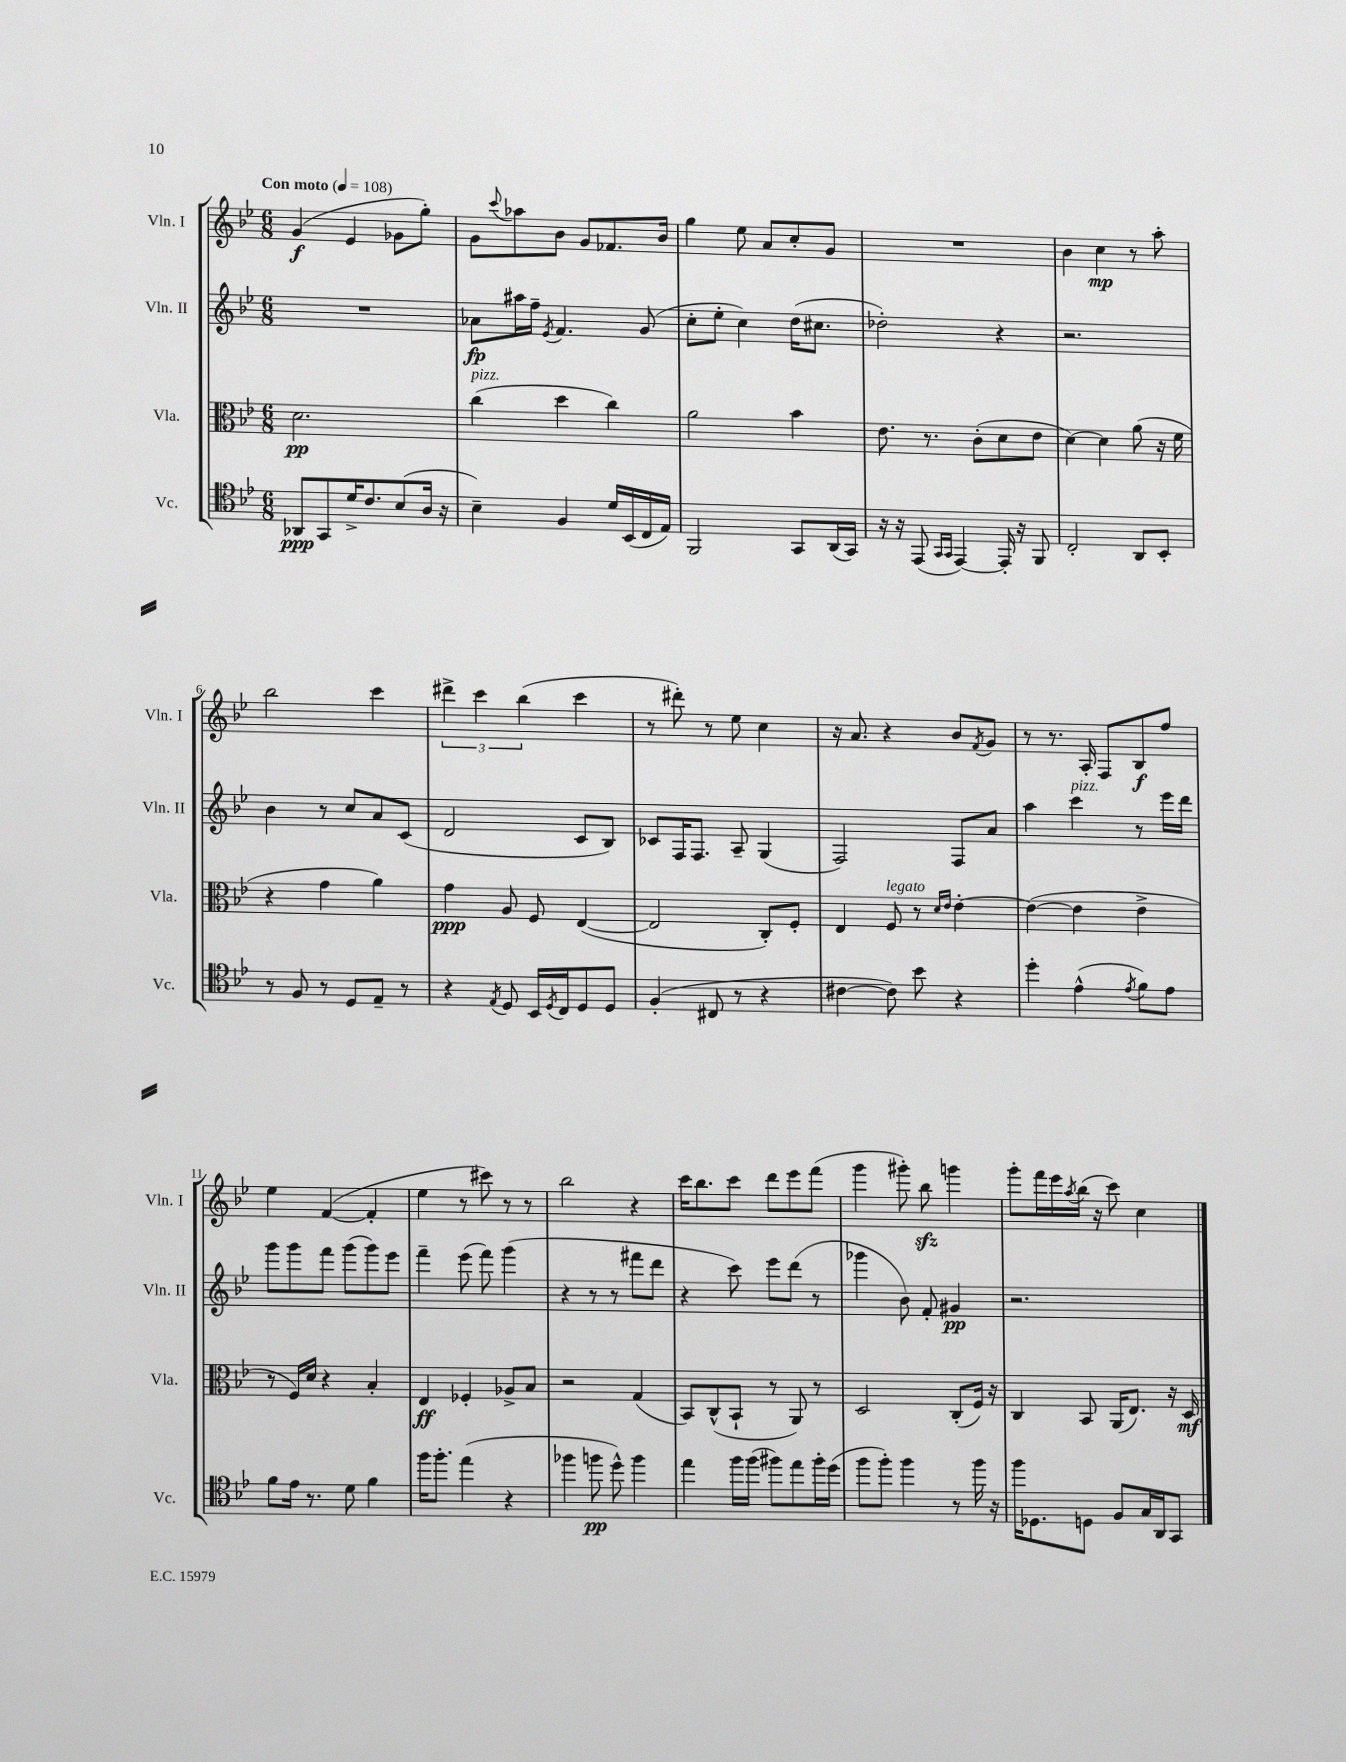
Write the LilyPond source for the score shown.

<<
\new StaffGroup <<
\new Staff = "s0" \with { instrumentName = "Vln. I" shortInstrumentName = "Vln. I" } {
    \clef treble \key bes \major \numericTimeSignature \time 6/8 \tempo "Con moto" 4 = 108
    g'4\f( ees'4 ges'8 g''8-.) |
    g'8 \appoggiatura { c'''8 } aes''8 bes'8 g'8 fes'8. bes'16 |
    g''4 ees''8 a'8 c''8-. g'8 |
    R2. |
    bes'4 c''4\mp r8 a''8-. |
    bes''2 c'''4 |
    \tuplet 3/2 { dis'''4-> c'''4 bes''4( } c'''4 |
    r8 dis'''8-.) r8 ees''8 c''4 |
    r16 a'8. r4 bes'8 \acciaccatura { f'8 } g'8 |
    r8 r8. a16-. f8 bes8\f f''8 |
    ees''4 f'4~( f'4-. |
    ees''4 r8 cis'''8) r8 r8 |
    bes''2 r4 |
    c'''16 bes''8. c'''8 d'''8 ees'''8 f'''8( |
    g'''4 gis'''8-.) bes''8\sfz g'''4 |
    g'''8-. f'''16 ees'''16 \acciaccatura { a''8 } bes''16( r16 c'''8) c''4 \bar "|." |
}
\new Staff = "s1" \with { instrumentName = "Vln. II" shortInstrumentName = "Vln. II" } {
    \clef treble \key bes \major \numericTimeSignature \time 6/8
    R2. |
    aes'8\fp ais''16 f''16-- \acciaccatura { ees'8 } f'4. g'8( |
    c''8-. ees''8-. c''4) d''16( cis''8. |
    des''2-.) r4 |
    r2. |
    bes'4 r8 c''8 a'8 c'8( |
    d'2 c'8 bes8) |
    ces'8 f16 f8. a8-- g4( |
    f2) f8 a'8 |
    a''4 c'''4^\markup { \italic "pizz." } r8 ees'''16 d'''16 |
    g'''8 g'''8 f'''8 g'''8( g'''8) ees'''8 |
    f'''4-- ees'''8( f'''8) g'''4( |
    r4 r8 r8 fis'''8 d'''8 |
    r4 c'''8) ees'''8 d'''8( r8 |
    ges'''4 bes'8) f'8-. gis'4\pp |
    r2. \bar "|." |
}
\new Staff = "s2" \with { instrumentName = "Vla." shortInstrumentName = "Vla." } {
    \clef alto \key bes \major \numericTimeSignature \time 6/8
    d'2.\pp |
    c''4^\markup { \italic "pizz." }( d''4 c''4) |
    a'2 bes'4 |
    ees'8. r8. c'8-.( d'8 ees'8 |
    d'4~) d'4 a'8( r16 f'16 |
    r4 g'4 a'4) |
    g'4\ppp a8 f8 ees4~( |
    ees2 c8-.) f8-. |
    ees4 f8^\markup { \italic "legato" } r8 \grace { d'16 ees'16 } ees'4~-. |
    ees'4~( ees'4 ees'4-> |
    r8 f16) d'16 r4 bes4-. |
    ees4\ff fes4-. aes8-> bes8 |
    r2 g4( |
    bes,8) c8-^( bes,8-! r8 a,8) r8 |
    d2 c8-.( f16) r16 |
    c4 bes,8 a,16( ees8.) r16 d16\mf \bar "|." |
}
\new Staff = "s3" \with { instrumentName = "Vc." shortInstrumentName = "Vc." } {
    \clef tenor \key bes \major \numericTimeSignature \time 6/8
    aes,8\ppp g,8 d'16-> c'8. bes8( a16 r16 |
    bes4--) f4 d'16 bes,16( c16 ees16) |
    f,2 g,8 a,16( g,16) |
    r16 r16 ees,8( \grace { g,16 g,16 } ees,4~) ees,16-. r16 f,8 |
    c2-. a,8 bes,8-. |
    r8 f8 r8 d8 ees8-- r8 |
    r4 \acciaccatura { ees8 } d8 bes,16 \acciaccatura { d8 } c16 d8 d8 |
    f4-.( cis8 r8 r4 |
    cis'4~ cis'8) bes'8 r4 |
    d''4-. ees'4-^( \acciaccatura { ees'8 } f'8) ees'8 |
    f'8 ees'16 r8. d'8 f'4 |
    f''16 f''8.-. ees''4( r4 |
    fes''4 f''8\pp d''8-^) f''4 |
    ees''4 f''16 f''16( fis''8) ees''8 fis''16-. d''16( |
    f''8 f''8-.) f''4 r8 f''16 r16 |
    f''16 des8. d8 f8 g16 a,16 g,8 \bar "|." |
}
>>
>>
